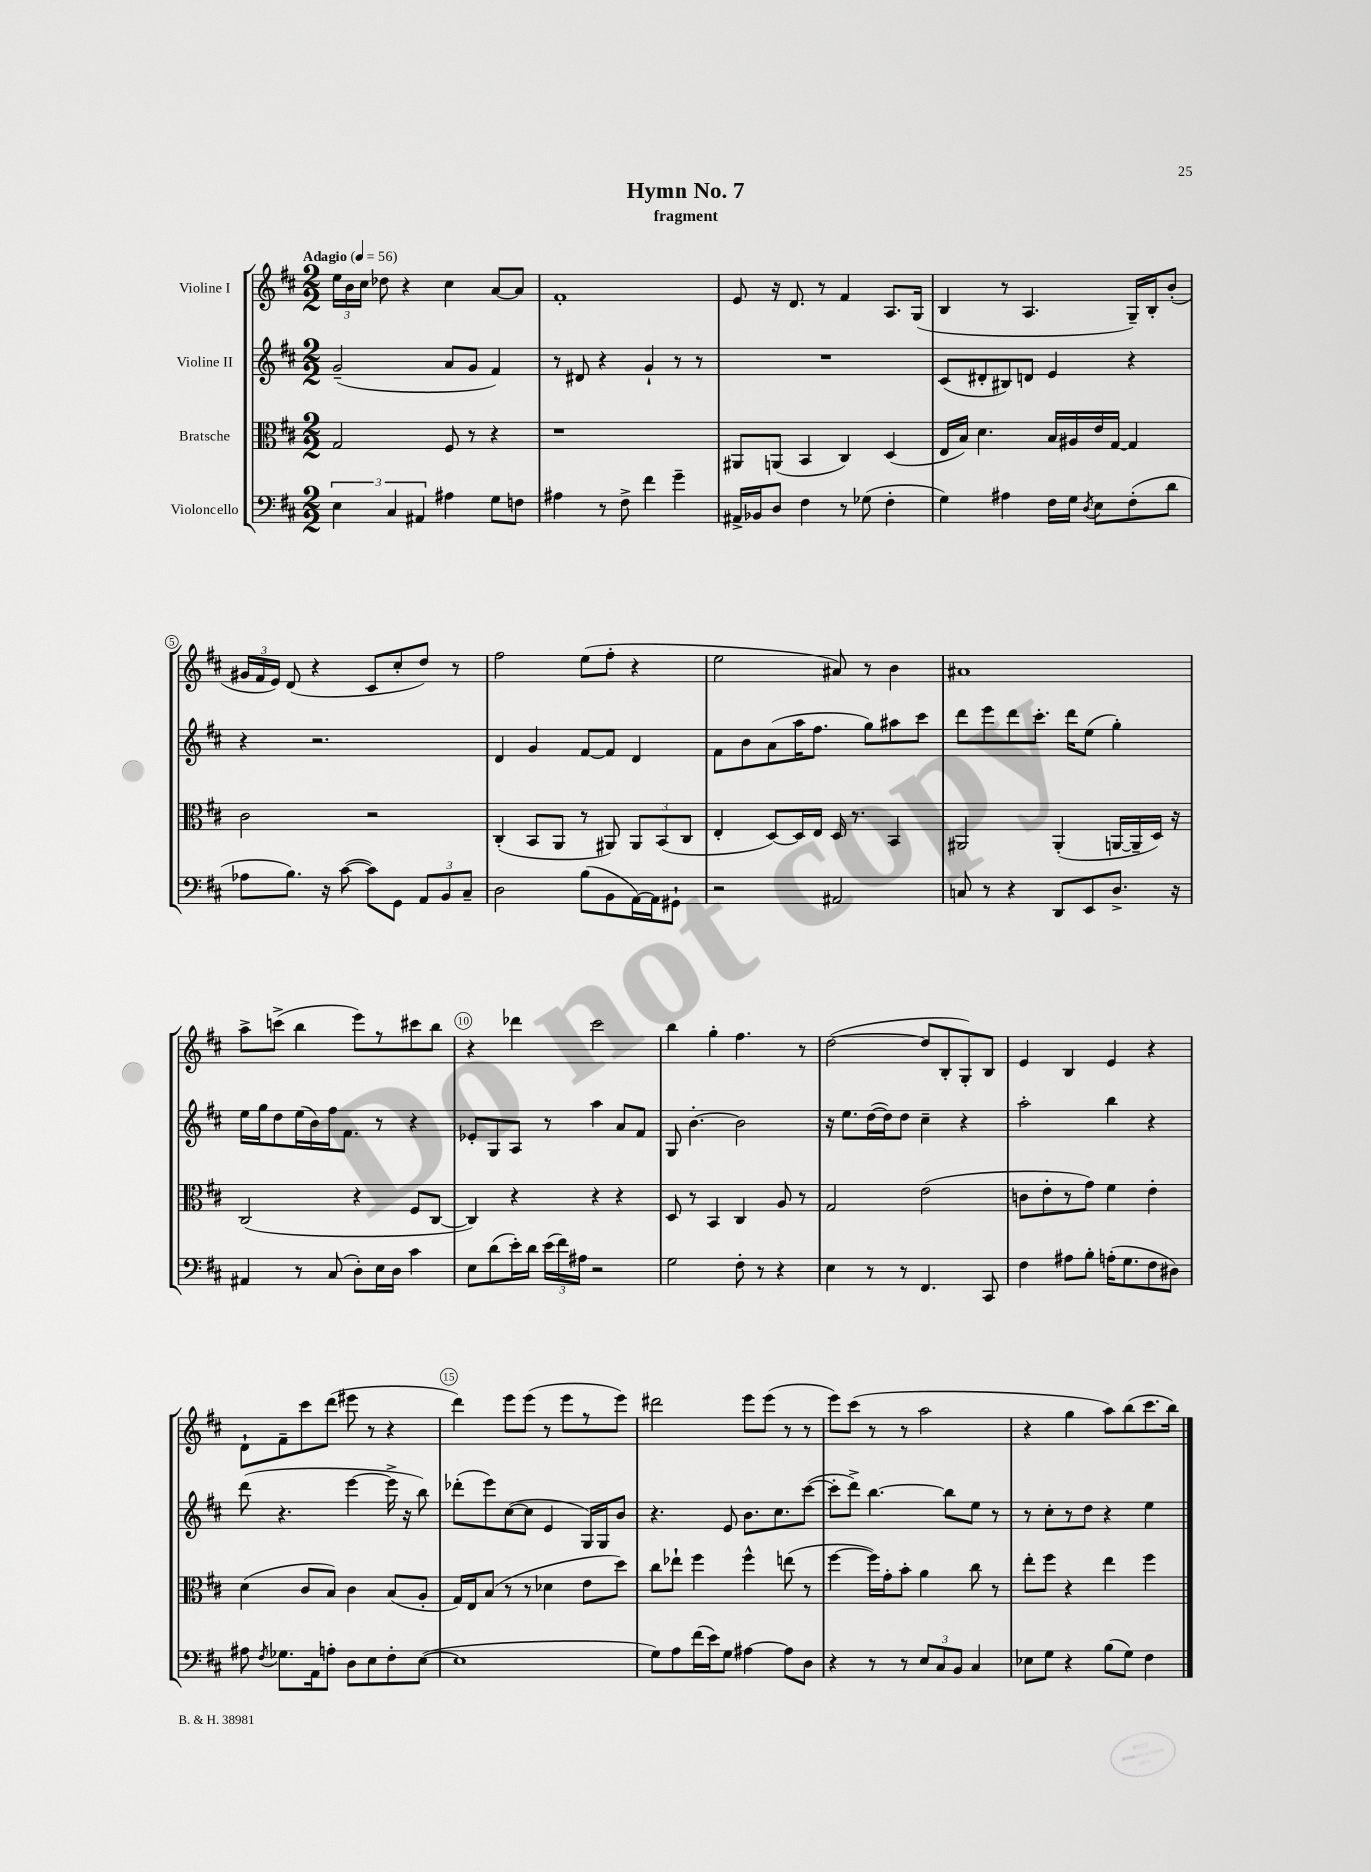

**kern	**kern	**kern	**kern
*staff4	*staff3	*staff2	*staff1
*clefF4	*clefC3	*clefG2	*clefG2
*k[f#c#]	*k[f#c#]	*k[f#c#]	*k[f#c#]
*M2/2	*M2/2	*M2/2	*M2/2
*MM56	*MM56	*MM56	*MM56
6E	2G	(2g~	24ee
.	.	.	24b
.	.	.	24cc#
.	.	.	8dd-
6C#	.	.	.
.	.	.	4r
6AA#	.	.	.
4A#	8F#	8a	4cc#
.	8r	8g	.
8G	4r	4f#)	[8a
8F	.	.	8a]
=	=	=	=
4A#	1r	8r	1f#'
.	.	8d#	.
8r	.	4r	.
8F#^	.	.	.
4f#	.	4g`	.
4g~	.	8r	.
.	.	8r	.
=	=	=	=
16AA#^	8AA#	1r	8e
16BB-	.	.	.
8D	(8AA	.	16r
.	.	.	8.d
4F#	4BB	.	.
.	.	.	8r
8r	4C#)	.	4f#
(8G-	.	.	.
4F#'	(4D	.	8.A
.	.	.	(16G
=	=	=	=
4G)	16E	(8c#	4B
.	16B)	.	.
.	4.d	8d#'	.
4A#	.	8B#)	8r
.	.	8d	4.A
16F#	16B	4e	.
16G	16A#	.	.
8qD	.	.	.
8E	16e	.	.
.	[16G	.	.
(8F#'	4G]	4r	16G~)
.	.	.	16B'
8d	.	.	(8b'
=	=	=	=
8A-	2c#	4r	24g#
.	.	.	24f#
.	.	.	24e)
8.B)	.	.	(8d
.	.	2.r	4r
16r	.	.	.
([8c#	.	.	.
8c#])	2r	.	8c#
8GG	.	.	8cc#'
12AA	.	.	8dd)
12BB	.	.	.
.	.	.	8r
12C#~	.	.	.
=	=	=	=
2D	(4C#'	4d	2ff#
.	8BB	4g	.
.	8AA	.	.
(8B	8r	[8f#	(8ee
8BB	8AA#)	8f#]	8ff#'
[16AA)	12AA#	4d	4r
16AA]	.	.	.
.	(12BB	.	.
8GG#`	.	.	.
.	12C#	.	.
=	=	=	=
2r	4E'	8f#	2ee
.	.	8b	.
.	[8D)	(8a	.
.	16D]	16aa	.
.	16E	8.ff#	.
2AA#	16D	.	8a#)
.	8.r	.	.
.	.	8gg)	8r
.	4BB	8aa#	4b
.	.	8ccc#	.
=	=	=	=
8C	2AA#	8ddd	1a#
8r	.	8eee	.
4r	.	8ddd	.
.	.	8.ccc#'	.
8DD	(4AA#'	.	.
.	.	16ddd	.
8EE	.	(8ee	.
8.D^	[16AA	4gg')	.
.	16AA~]	.	.
.	16D)	.	.
16r	16r	.	.
=	=	=	=
4AA#	(2C#	16ee	8aa^
.	.	16gg	.
.	.	8dd	(8ccc^
8r	.	(16ee	4bb
.	.	16b)	.
(8C#	.	16ff#	.
.	.	8.f#	.
8D')	4r	.	8eee)
16E	.	8r	8r
16D	.	.	.
4c#	8F#	4r	8ccc#
.	[8C#	.	8bb
=	=	=	=
8E	4C#])	8e-'	4r
(8d	.	8G	.
16e')	4r	8A	4ddd-
16d	.	.	.
(24e	.	8r	.
24f#)	.	.	.
24A#	.	.	.
2r	4r	4aa	2ccc#
.	4r	8a	.
.	.	8f#	.
=	=	=	=
2G	8D	8G	4bb
.	8r	[4.b'	.
.	4BB	.	4gg'
8F#'	4C#	2b]	4.ff#
8r	.	.	.
4r	8A	.	.
.	8r	.	8r
=	=	=	=
4E	2G	16r	([2dd
.	.	8.ee	.
8r	.	([16dd	.
.	.	16dd])	.
8r	.	8dd	.
4.FF#	(2e	4cc#~	8dd]
.	.	.	8B'
.	.	4r	8G')
8CC#	.	.	8B
=	=	=	=
4F#	8c	2aa'	4e
.	8e'	.	.
8A#	8r	.	4B
8B'	8g)	.	.
(16A'	4f#	4bb	4e
8.G	.	.	.
8F#	4e'	4r	4r
8D#)	.	.	.
=	=	=	=
8A#	(4d	(8ddd	8d`
8qF#	.	.	.
8.G-	.	4.r	8f#~
.	8c#	.	8ccc#
16AA	.	.	.
8A'	8B)	.	(8ddd
8D	4c#	[4eee	8eee#
8E	.	.	8r
8F#'	(8B	16eee^]	4r
.	.	16r	.
([8E	8A'	8bb)	.
=	=	=	=
1E]	16G)	(8ddd-'	4ddd)
.	16E	.	.
.	(8B	8eee)	.
.	8r	([8cc#	8eee
.	8r	8cc#]	(8eee
.	4d-	4e	8r
.	.	.	8eee
.	8e	16G)	8r
.	.	16G	.
.	8dd)	8b	8eee)
=	=	=	=
8G)	8cc#	4.r	2ddd#
8A	8ee-`	.	.
(16f#	4ff#	.	.
16e)	.	.	.
8G	.	8e	.
[4A#	4ff#^^	8.b	8eee
.	.	.	(8eee
.	.	8.cc#	.
8A#]	(8ee	.	8r
8D	8r	([8ccc#	8r
=	=	=	=
4r	[4ff#	8ccc#']	8eee)
.	.	8ddd^)	(8ccc#
8r	16ff#])	[4.bb	8r
.	16g'	.	.
8r	8b'	.	8r
12E	4a	.	2aa
12C#	.	.	.
.	.	8bb]	.
12BB	.	.	.
4C#	8cc#	8ee	.
.	8r	8r	.
=	=	=	=
8E-	8ee'	8r	4r
8G	8ff#	8cc#'	.
4r	4r	8r	4gg
.	.	8dd	.
(8B	4ee	4r	8aa)
8G)	.	.	(8bb
4F#	4ff#	4ee	8.ccc#
.	.	.	16bb)
==	==	==	==
*-	*-	*-	*-
